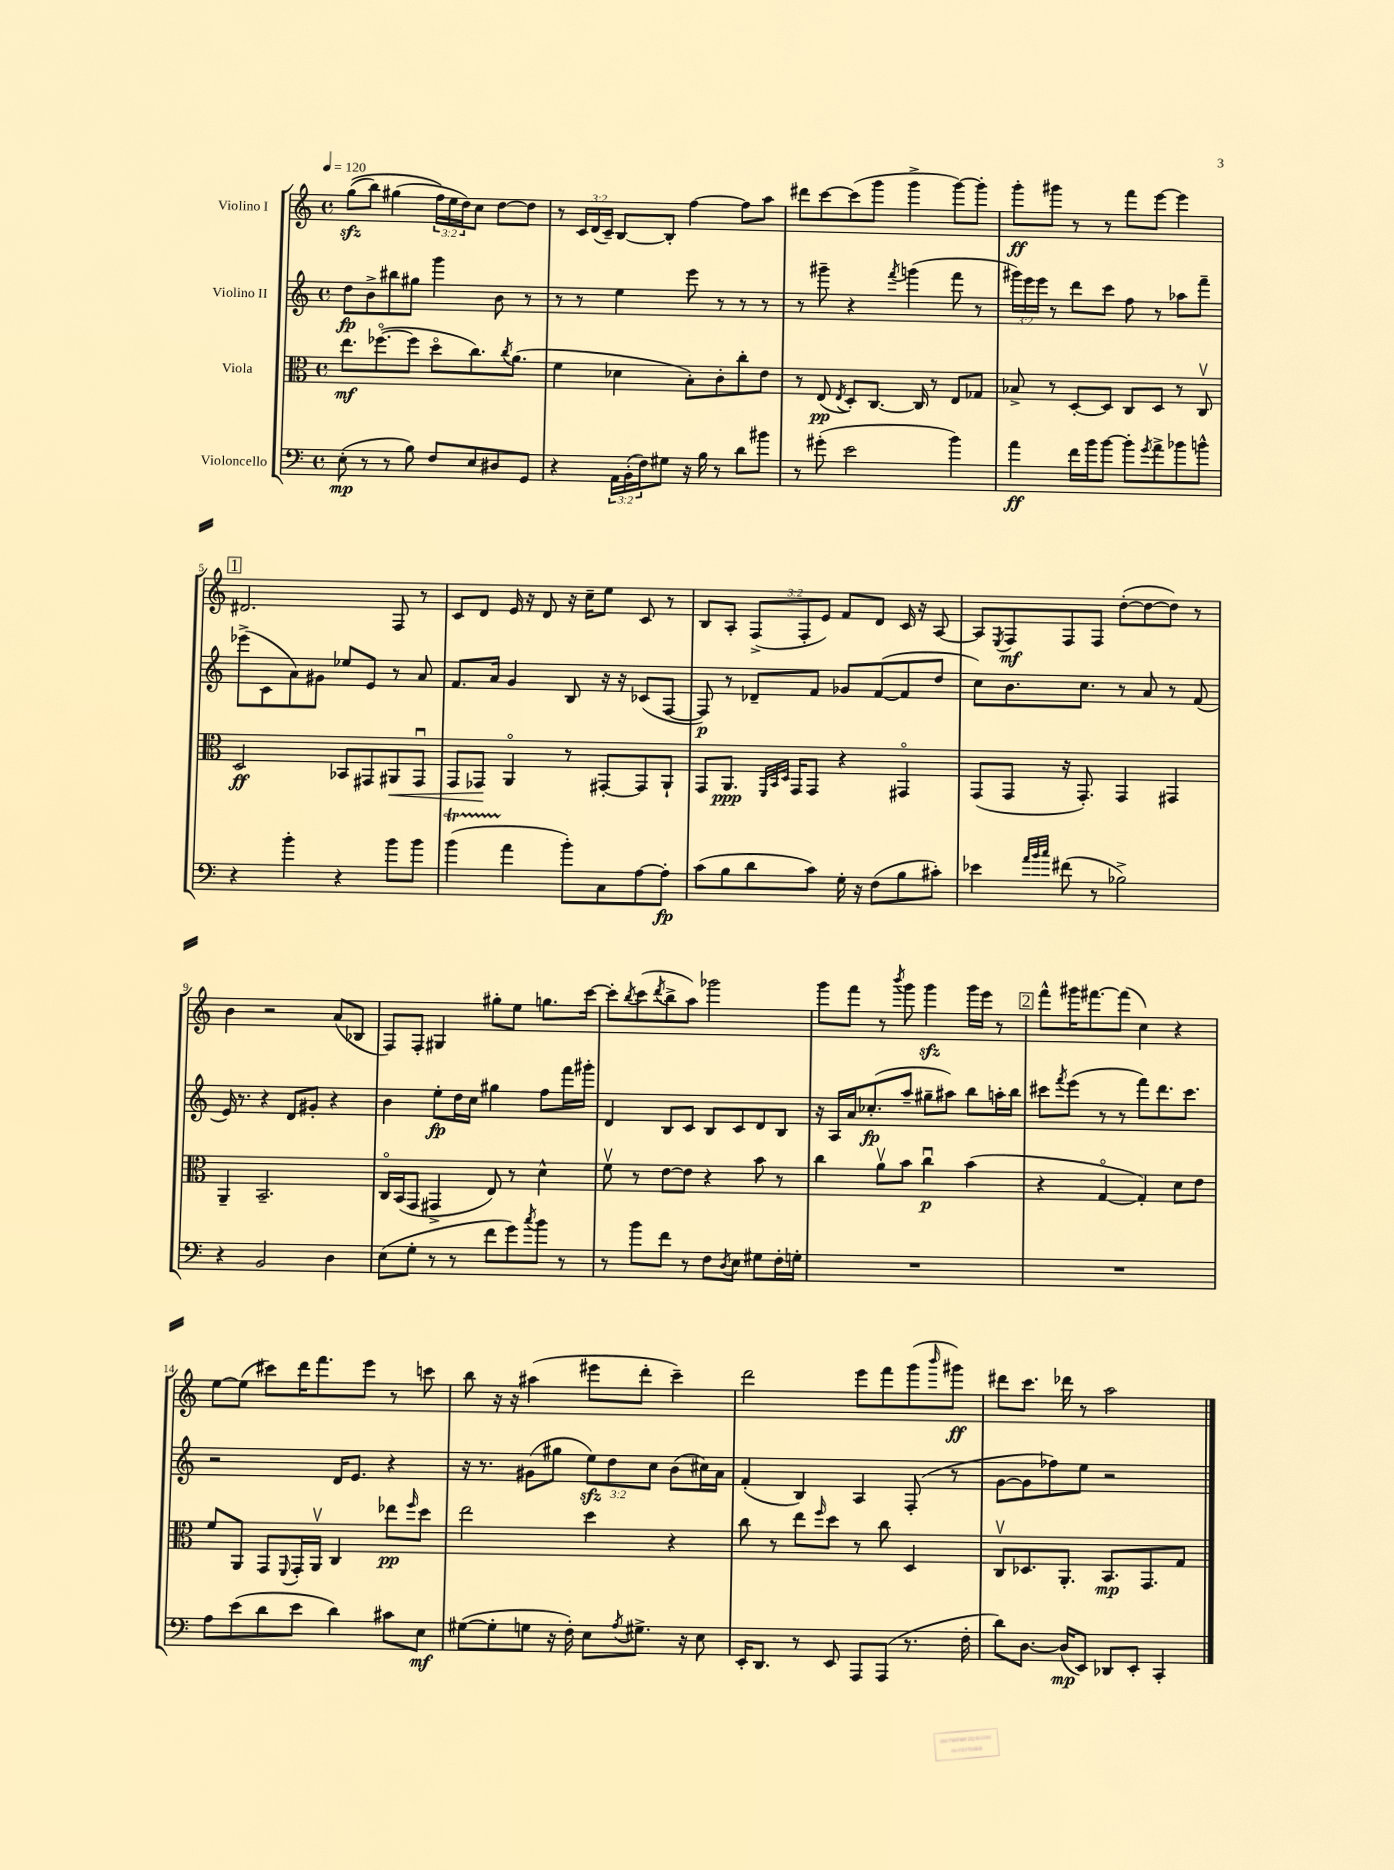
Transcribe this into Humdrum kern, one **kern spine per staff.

**kern	**kern	**kern	**kern
*staff4	*staff3	*staff2	*staff1
*clefF4	*clefC3	*clefG2	*clefG2
*k[]	*k[]	*k[]	*k[]
*M4/4	*M4/4	*M4/4	*M4/4
*met(c)	*met(c)	*met(c)	*met(c)
*MM120	*MM120	*MM120	*MM120
(8E'	8.ee	8dd	&((8gg
8r	.	8b^	8bb)
.	([8.ff-o	.	.
8r	.	8bb#	(4gg#
8B)	8ff-]	8gg#	.
8F	8ddo	4ggg	24ff&)
.	.	.	24ee
.	.	.	24dd)
8E	8.cc)	.	8cc
8D#	.	8b	[8dd
.	8qcc	.	.
.	(8.a	.	.
8GG	.	8r	8dd]
=	=	=	=
4r	4f	8r	8r
.	.	8r	24c
.	.	.	(24d
.	.	.	24c~)
24AA	4d-	4ee	[8B
(24BB'	.	.	.
24F)	.	.	.
8G#	.	.	8B']
16r	8B')	8eee	[4ff
16B	.	.	.
8r	8c'	8r	.
8d	8cc'	8r	8ff]
8b#	8e	8r	8aa
=	=	=	=
8r	8r	8r	8ddd#
(8g#'	(8E	8ggg#~	[8ccc
.	8qE	.	.
2e	8D')	4r	(8ccc]
.	[8.C	.	8ggg
.	.	8qfff	.
.	.	(4ggg	4ggg^
.	16C]	.	.
.	8r	.	.
4b)	8E	8fff	[8ggg)
.	8G-	8r	8ggg']
=	=	=	=
4a	8B-^	24ggg#)	8ggg'
.	.	24eee	.
.	.	24eee	.
.	8r	8r	8ggg#
16f	[8D'	8ddd	8r
16b	.	.	.
[8b	8D]	8ccc	8r
8b']	8C	8ff	8fff
8qg	.	.	.
8a^	8D	8r	[8eee
8b-	8r	8aa-	4eee]
8b^^	8Cv	8fff~	.
=	=	=	=
4r	2D	(8eee-^	2.d#
.	.	8c	.
4b'	.	8a)	.
.	.	8g#	.
4r	8BB-	8ee-	.
.	8GG#	8e	.
8b	8AA#	8r	8F
8b	8GG#u	8a	8r
=	=	=	=
(4b	8GG	8.f	8c
.	8GG-	.	8d
.	.	16a	.
4a	4AAo	4g	16e
.	.	.	16r
.	.	.	8d
8b')	8r	8B	16r
.	.	.	16cc~
8C	[8GG#'	16r	8ee
.	.	16r	.
[8A	8GG#]	(8c-	8c
8A']	8AA`	[8F	8r
=	=	=	=
(8c	8GG	8F])	8B
8B	8.AA	8r	8A'
8d	.	8d-~	(12F^
.	32qqFF	.	.
.	32qqBB	.	.
.	32qqD	.	.
.	16GG	.	.
.	.	.	12F'
8c)	8GG	8f	.
.	.	.	12e)
16G'	4r	8g-	8f
16r	.	.	.
(8F	.	([8f	8d
8B	4GG#o	8f]	16c
.	.	.	16r
8c#')	.	8dd	[8A
=	=	=	=
4e-	(8GG	8cc)	8A]
.	.	.	8qE
.	8GG	8.b	8F
32qqa	.	.	.
32qqb	.	.	.
32qqcc	.	.	.
(8f#	16r	.	8F
.	8.GG')	8.cc	.
8r	.	.	8F
2B-^)	4GG	8r	([8dd'
.	.	8a	8dd_
.	4GG#	8r	8dd])
.	.	(8f	8r
=	=	=	=
4r	4AA~	16e)	4b
.	.	8.r	.
2BB	2.BB~	4r	2r
.	.	8d	.
.	.	8g#'	.
4D	.	4r	(8a
.	.	.	8B-
=	=	=	=
(8E	16Co	4b	8F)
.	(16BB	.	.
8G'	8GG	.	8F'
8r	4GG#^	8ee'	4G#
8r	.	16dd	.
.	.	16cc	.
8f	8E)	4gg#	8gg#'
8g)	8r	.	8ee
8qcc	.	.	.
8b	4d^^	8ff	8.gg
8r	.	16fff	.
.	.	16ggg#'	[16ccc
=	=	=	=
8r	8fv	4d	8ccc']
.	.	.	8qbb
8b	8r	.	(8ccc
.	.	.	8qddd
8f	[8e	8B	8bb^
8r	8e]	8c	8aa)
8F	4r	8B	2ggg-
8qD	.	.	.
8E	.	8c	.
8G#	8b	8d	.
16F'	8r	8B	.
16G'	.	.	.
=	=	=	=
1r	4cc	16r	8ggg
.	.	16A	.
.	.	16a	8fff
.	.	(8.cc-'	.
.	8av	.	8r
.	.	.	8qbbb
.	8b	8aa~	8ggg
.	4ccu	8gg#~	4ggg
.	.	8aa#)	.
.	(4b	8bb	16ggg
.	.	.	16eee
.	.	16aa'	8r
.	.	16bb	.
=	=	=	=
1r	4r	8ccc#	8fff^^
.	.	8qfff	.
.	.	(8eee	16ggg#
.	.	.	[8.fff#
.	[4Go	8r	.
.	.	8r	(8fff#]
.	4G'])	8fff)	4cc)
.	.	8.ddd	.
.	8d	.	4r
.	.	8.ccc#	.
.	8e	.	.
=	=	=	=
8A	8f	2r	[8ee
(8e	8AA	.	(8ee]
8d	8GG	.	8ccc#)
.	8qqFF	.	.
8e	16GG'	.	16ddd
.	16AAv	.	8.fff
4d)	4C	16d	.
.	.	8.e	.
.	.	.	8eee
8c#	8ee-	4r	8r
.	16qqff	.	.
8E	8dd	.	8ccc
=	=	=	=
([8G#	2ee	16r	8bb
.	.	8.r	.
8G#']	.	.	16r
.	.	.	16r
8G	.	(8g#	(4aa#
16r	.	8gg#	.
16F')	.	.	.
8E	4dd	12ee)	8eee#
.	.	12dd	.
8qA	.	.	.
8.G#^	.	.	8ddd'
.	.	12cc	.
.	4r	(8b	4ccc~)
16r	.	.	.
8E	.	16cc#)	.
.	.	16a	.
=	=	=	=
16EE'	8cc	(4f'	2ddd
8.DD	.	.	.
.	8r	.	.
8r	8ee	4B)	.
.	16qqff	.	.
8EE	8dd	.	.
8AAA	8r	4A	8eee
(8AAA	8cc	.	8fff
8.r	4D	(8F'	(8ggg
.	.	.	16qqbbb
.	.	8r	8ggg#)
16F'	.	.	.
=	=	=	=
8d)	8Cv	[8g	8ddd#
[8.D	8.D-	8g]	8.ccc
.	.	8ff-)	.
(16D]	8.AA'	.	16ddd-
8EE)	.	8ee	8r
8DD-	8.BB	2r	2aa
8EE'	.	.	.
.	8.GG	.	.
4CC'	.	.	.
.	8G	.	.
==	==	==	==
*-	*-	*-	*-
